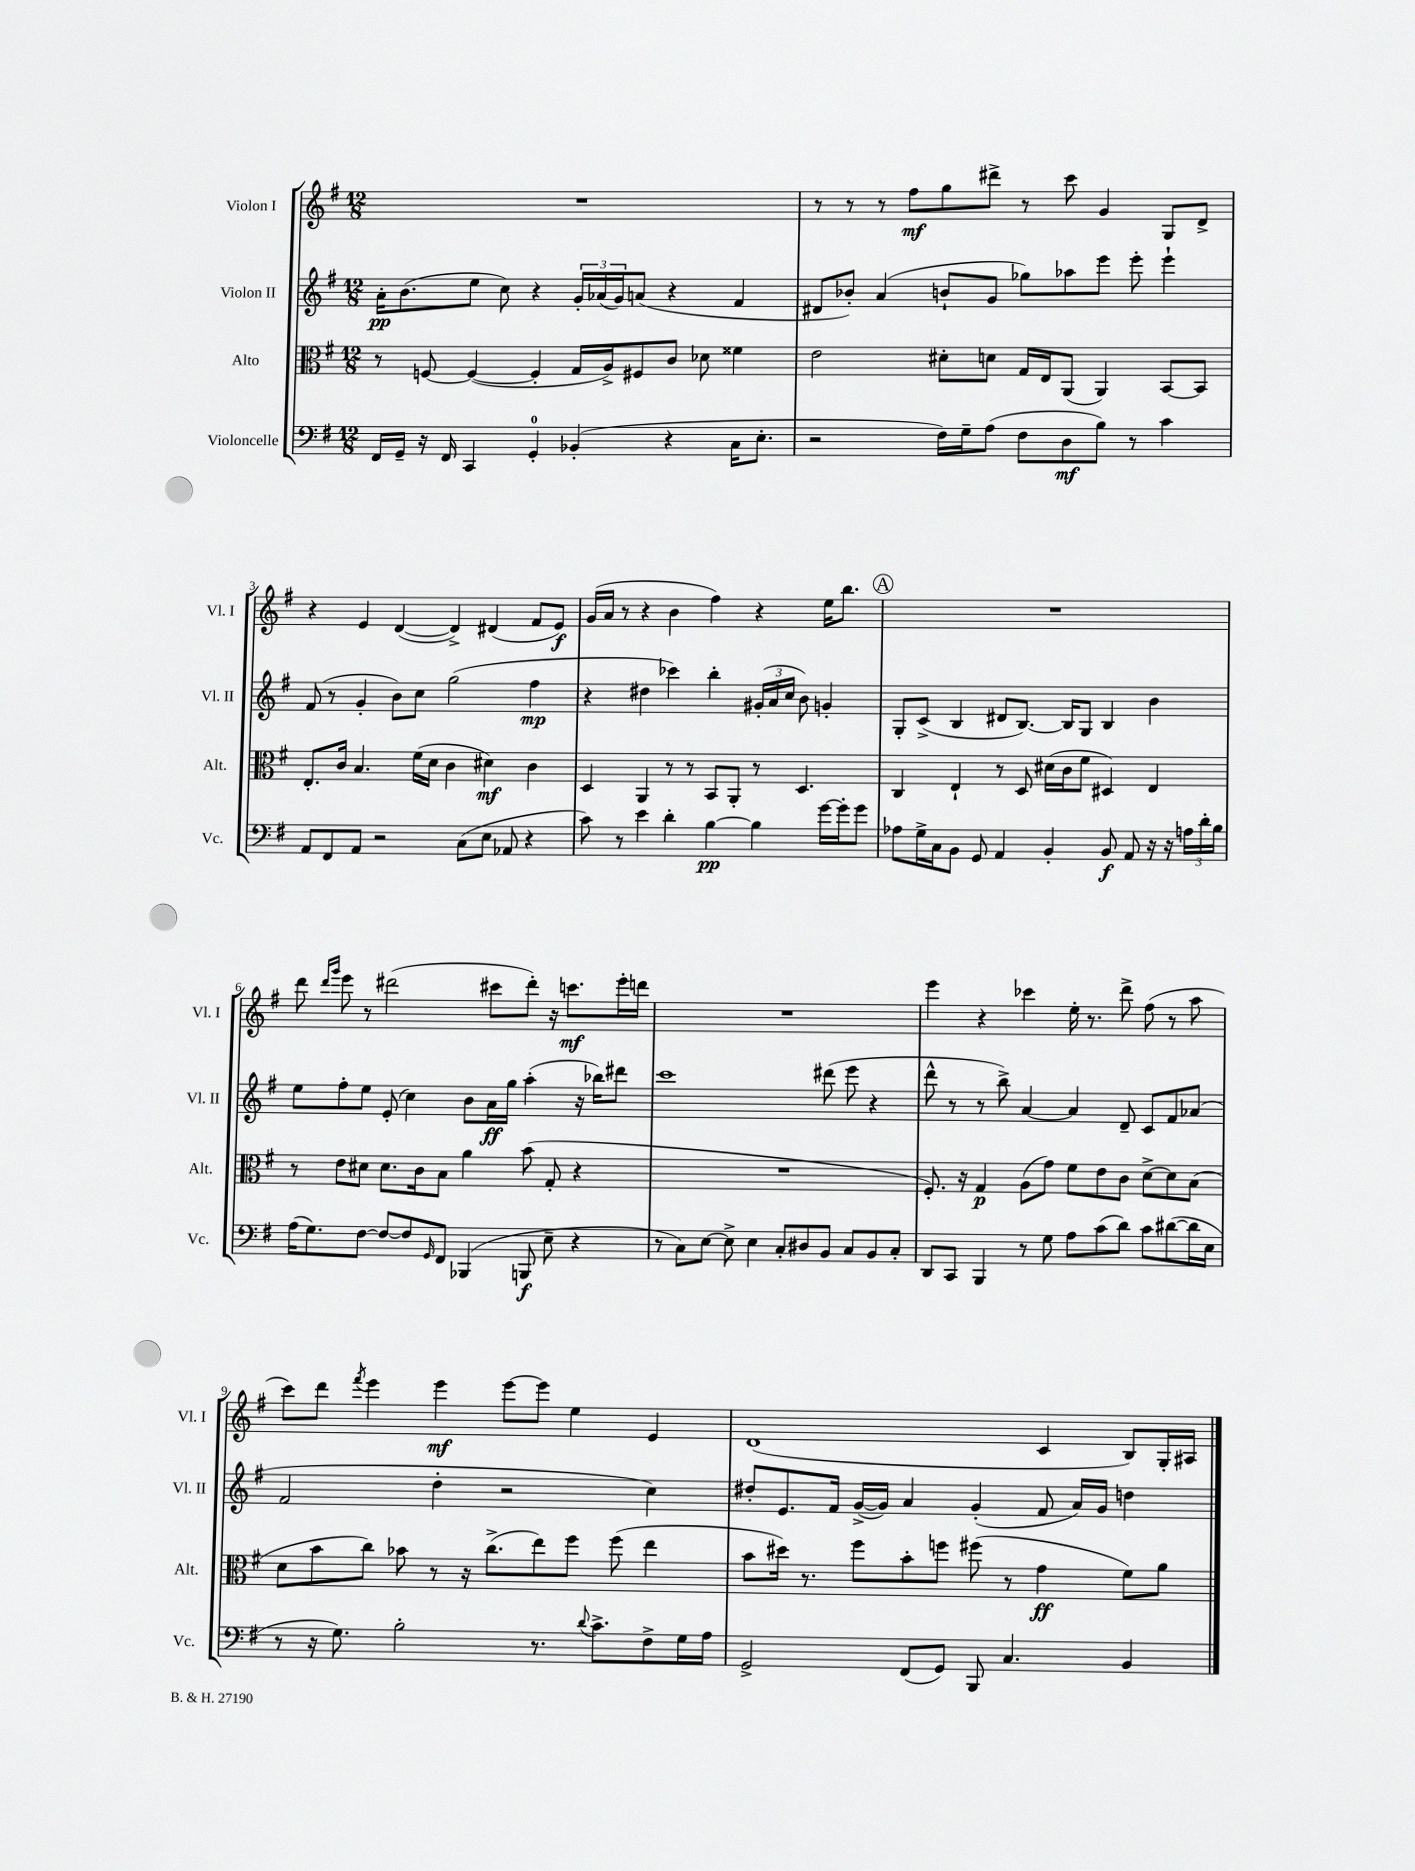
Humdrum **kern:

**kern	**kern	**kern	**kern
*staff4	*staff3	*staff2	*staff1
*clefF4	*clefC3	*clefG2	*clefG2
*k[f#]	*k[f#]	*k[f#]	*k[f#]
*M12/8	*M12/8	*M12/8	*M12/8
16FF#/LL	8r	16a'\LK	1.r
16GG~/JJ	.	(8.b\	.
16r	[8F/	.	.
16FF#/	.	.	.
4CC/	(4F/_	8ee\J	.
.	.	8cc\)	.
4GG'/	4F'/]	4r	.
(4BB-'/	16G/LL	24g'/LL	.
.	.	(24a-/	.
.	16A^/J)	.	.
.	.	24g/J)	.
.	8F#/	(8a/J	.
4r	8c/J	4r	.
.	8d-\	.	.
16C\LK	4f##\	4f#/	.
8.E'\J	.	.	.
=	=	=	=
2r	2e\	8d#/L	8r
.	.	8b-'/J)	8r
.	.	(4a/	8r
.	.	.	8ff#\L
16F#\LL)	8d#'\L	8b`/L	8gg\
16G~\J	.	.	.
(8A\J	8d\J	8g/J	8ddd#^\J
8F#\L	16G/LL	8gg-\L)	8r
.	16E/J	.	.
8D\	(8AA/J	8aa-\	8ccc\
8B\J)	4AA/)	8eee\J	4g/
8r	.	8eee'\	.
4c\	[8BB/L	4eee`\	8G/L
.	8BB/]J	.	8d^/J
=	=	=	=
8AA/L	8.E'/L	(8f#/	4r
8FF#/	.	8r	.
.	16c/Jk	.	.
8AA/J	4.B/	4g'/	4e/
2r	.	.	.
.	.	8b\L)	([4d/
.	(16f#\LL	8cc\J	.
.	16d\JJ	.	.
.	4c\	(2gg\	4d^/])
(8C\L	.	.	.
8E\J	4d#\)	.	(4d#/
8AA-/	.	.	.
4r	4c\	4ff#\	8f#/L
.	.	.	8e/J)
=	=	=	=
8c\)	4D/	4r	(16g/LL
.	.	.	16a/JJ
8r	.	.	8r
4e\	4AA/	4dd#\	4r
4d'\	8r	4ccc-\)	4b\
.	8r	.	.
[4B\	8BB/L	4bb'\	4ff#\)
.	8AA'/J	.	.
4B\]	8r	(24g#'/LL	4r
.	.	24a/	.
.	.	24cc/JJ	.
.	4.D/	8b\)	.
[16g\LL	.	4g'/	16ee\LK
16g'\]J	.	.	8.bb\J
8g\J	.	.	.
=	=	=	=
8A-\L	4C/	8G'/L	1.r
16G^\L	.	(8c^/J	.
16C\J	.	.	.
8BB\J	4E`/	4B/	.
8GG/	.	.	.
4AA/	8r	8d#/L	.
.	8D/	[8.B/J)	.
4BB'/	(16d#\LL	.	.
.	16c\J	16B/]LK	.
.	8f#\J	8G/J	.
8BB/	4D#/)	4B/	.
8AA/	.	.	.
16r	4E/	4b\	.
16r	.	.	.
24A\LL	.	.	.
24d'\	.	.	.
24B\JJ	.	.	.
=	=	=	=
(16A\LK	8r	8ee\L	8ddd\
8.G\)	.	.	.
.	.	.	16qqddd/LL
.	.	.	16qqggg/JJ
.	8e\L	8ff#'\	8eee\
[8F#\J	8d#\J	8ee\J	8r
8F#/_L	8.d#\L	(8e'/	(2ddd#\
8F#/]	.	4cc\)	.
.	16c\k	.	.
16qqGG/	.	.	.
8FF#/J	8B\J	.	.
(4BBB-/	4a\	8b\L	.
.	.	16a\L	8ccc#\L
.	.	16gg\JJ	.
8BBB/	(8b\	(4aa'\	8ddd#'\J)
8E~\	8G'/	.	16r
.	.	.	8.ccc\L
4r	4r	16r	.
.	.	16bb-\LK)	.
.	.	8ddd#\J	16eee'\L
.	.	.	16ddd\JJ
=	=	=	=
8r	1.r	1ccc	1.r
8C\L)	.	.	.
[8E\J	.	.	.
8E^\]	.	.	.
4E\	.	.	.
8C'/L	.	.	.
8D#/	.	.	.
8BB/J	.	(8ddd#\	.
8C/L	.	8eee\	.
8BB/	.	4r	.
8C'/J	.	.	.
=	=	=	=
8DD/L	8.F#'/)	8ddd^^\	4eee\
8CC/J	.	8r	.
.	16r	.	.
4BBB/	4G/	8r	4r
.	.	8bb^\)	.
8r	(8A\L	[4a/	4ccc-\
8G\	8g\J)	.	.
8A\L	8f#\L	4a/]	16ee'\
.	.	.	8.r
(8c\	8e\	.	.
8d\J)	8c\J	8d~/	8ddd^\
8c\L	[8d^\L	8c/L	(8ff#\
([8d#\	8d\]	8f#/	8r
16d#\]L	(8B\J	(8a-/J	8aa\
16E\JJ	.	.	.
=	=	=	=
8r	8d\L	2f#/	8ccc\L)
16r	8b\	.	8ddd\J
8.G\)	.	.	.
.	.	.	8qfff#/
.	8cc\J)	.	4eee\
2B'\	8b-\	.	.
.	8r	4dd'\	4eee\
.	16r	.	.
.	(8.cc^\L	.	.
.	.	2r	[8eee\L
8.r	8ee\)	.	8eee\]J
.	8ff#\J	.	4ee\
8qqd/	.	.	.
8.c^\L	.	.	.
.	(8ff#\	.	.
8F#^\	4ee\	4cc\)	4e/
16G\L	.	.	.
16A\JJ	.	.	.
=	=	=	=
2GG^/	8b\L	8dd#'/L	(1d
.	16dd#\Jk)	8.e/	.
.	8.r	.	.
.	.	16f#/Jk	.
.	8ff#\L	([16g^/LL	.
.	.	16g/]JJ)	.
(8FF#/L	8b'\	4a/	.
8GG/J)	8ff\J	.	.
8BBB/	(8ff#\	(4g'/	.
4.C/	8r	.	.
.	4g\	8f#/	4c/
.	.	16a/LL)	.
.	.	16g/JJ	.
4BB/	8f#\L)	4dd\	8B/L)
.	8a\J	.	16G'/L
.	.	.	16A#/JJ
==	==	==	==
*-	*-	*-	*-
